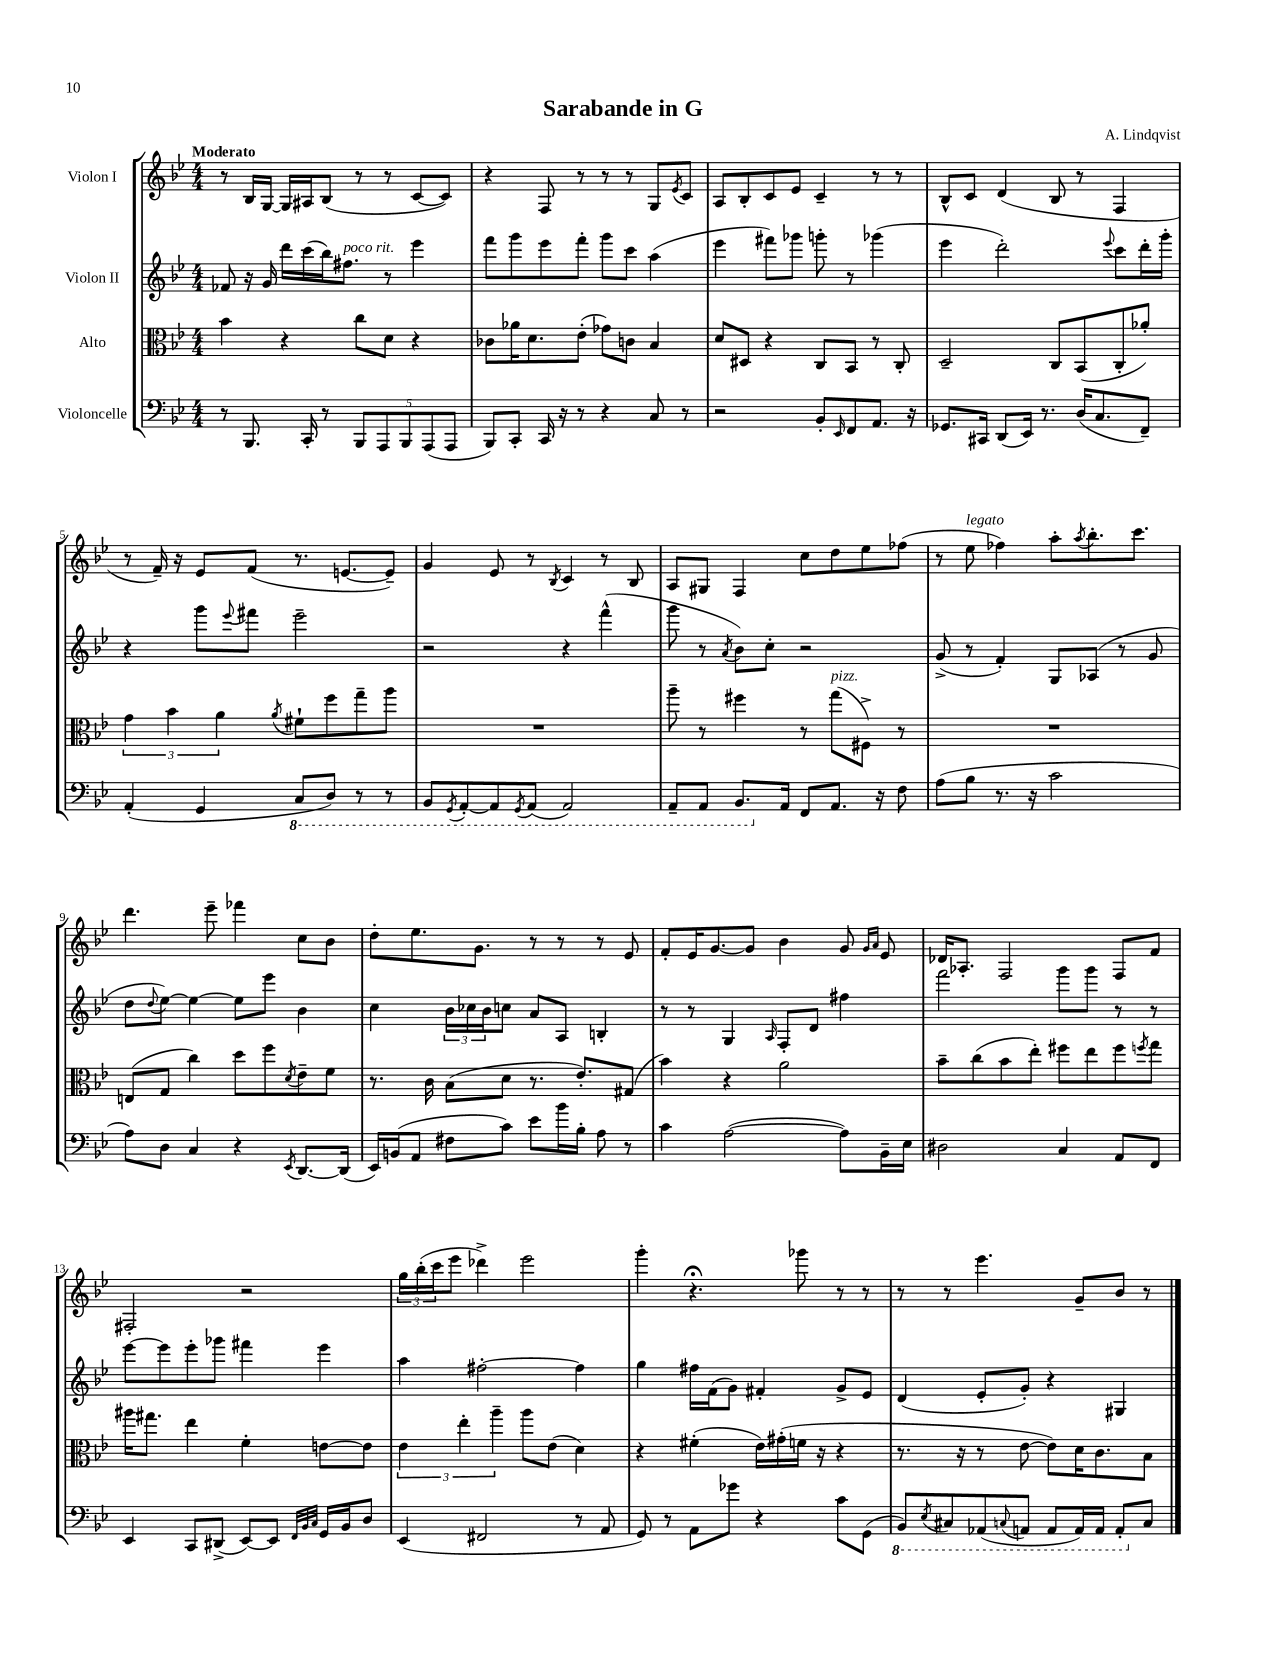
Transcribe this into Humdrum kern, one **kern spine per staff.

**kern	**kern	**kern	**kern
*staff4	*staff3	*staff2	*staff1
*clefF4	*clefC3	*clefG2	*clefG2
*k[b-e-]	*k[b-e-]	*k[b-e-]	*k[b-e-]
*M4/4	*M4/4	*M4/4	*M4/4
8r	4b-	8f-	8r
8.BBB-	.	16r	16B-
.	.	16g	[16G
.	4r	16ddd	16G]
16CC'	.	(16ccc	16A#
8r	.	16bb-)	(8B-
.	.	8.ff#	.
10BBB-	8cc	.	8r
10AAA	.	.	.
.	8d	8r	8r
10BBB-	.	.	.
.	4r	4eee-	[8c
(10AAA	.	.	.
.	.	.	8c])
10AAA	.	.	.
=	=	=	=
8BBB-)	8c-	8fff	4r
8CC'	16a-	8ggg	.
.	8.d	.	.
16CC	.	8eee-	8F
16r	.	.	.
8r	(8e-'	8fff'	8r
4r	8g-)	8ggg	8r
.	8c	8ccc	8r
8C	4B-	(4aa	8G
.	.	.	8qe-
8r	.	.	8c
=	=	=	=
2r	8d	4eee-	8A
.	8D#	.	8B-'
.	4r	8fff#)	8c
.	.	8ggg-	8e-
8BB-'	8C	8ggg'	4c~
16qqEE-	.	.	.
8FF	8BB-	8r	.
8.AA	8r	(4ggg-	8r
.	8C'	.	8r
16r	.	.	.
=	=	=	=
8.GG-	2D~	4eee-	8B-^^
.	.	.	8c
16CC#	.	.	.
(8DD	.	2ddd')	(4d
16EE-)	.	.	.
8.r	.	.	.
.	8C	.	8B-
(16D	(8BB-	.	8r
8.C	.	.	.
.	.	8qqeee-	.
.	8C'	8ccc	4F
8FF~)	8a-')	16ddd'	.
.	.	16ggg'	.
=	=	=	=
(4AA'	6g	4r	8r
.	.	.	16f~)
.	6b-	.	.
.	.	.	16r
4GG	.	8ggg	8e-
.	6a	.	.
.	.	8qqeee-	.
.	.	8fff#	(8f
.	8qa	.	.
8CC	8f#`	2eee-~	8.r
8DD)	8ff	.	.
.	.	.	[8.e
8r	8gg~	.	.
8r	8aa	.	8e~])
=	=	=	=
8BBB-	1r	2r	4g
8qGGG	.	.	.
[8AAA'	.	.	.
8AAA]	.	.	8e-
8qGGG	.	.	.
(8AAA	.	.	8r
.	.	.	8qB-
2AAA)	.	4r	4c
.	.	(4fff^^	8r
.	.	.	8B-
=	=	=	=
8AAA~	8aa~	8ggg	8A
8AAA	8r	8r	8G#
.	.	8qa	.
8.BBB-	4ff#	8b-)	4F
.	.	8cc'	.
16AA	.	.	.
8FF	8r	2r	8cc
8.AA	(8gg	.	8dd
.	8F#^)	.	8ee-
16r	.	.	.
8F	8r	.	(8ff-
=	=	=	=
(8A	1r	(8g^	8r
8B-	.	8r	8ee-
8.r	.	4f')	4ff-)
16r	.	.	.
2c	.	8G	8aa'
.	.	.	8qaa
.	.	(8A-	8.bb-'
.	.	8r	.
.	.	.	8.ccc
.	.	8g	.
=	=	=	=
8A)	(8E	8dd	4.ddd
.	.	8qqdd	.
8D	8G	[8ee-)	.
4C	4cc)	4ee-_	.
.	.	.	8eee-~
4r	8dd	8ee-]	4fff-
.	8ff	8eee-	.
8qEE-	8qd	.	.
[8.DD	8e-~	4b-	8cc
.	8f	.	8b-
(16DD]	.	.	.
=	=	=	=
16EE-)	8.r	4cc	8dd'
(16BB	.	.	.
8AA	.	.	8.ee-
.	16c	.	.
8F#	(8B-	24b-	.
.	.	24cc-	.
.	.	.	8.g
.	.	24b-	.
8c)	8d	8cc	.
8e-	8.r	8a	8r
16b-	.	8A	8r
16B-'	8.e-')	.	.
8A	.	4B'	8r
8r	(8G#	.	8e-
=	=	=	=
4c	4b-)	8r	8f'
.	.	8r	16e-
.	.	.	[8.g
([2A	4r	4G	.
.	.	.	8g]
.	.	16qqA	.
.	2a	8F'	4b-
.	.	8d	.
8A])	.	4ff#	8g
.	.	.	16qqg
.	.	.	16qqa
16BB-~	.	.	8e-
16E-	.	.	.
=	=	=	=
2D#	8b-~	2fff	16d-
.	.	.	8.A-'
.	(8cc	.	.
.	8b-	.	2F
.	8ee-')	.	.
4C	8ff#	8ggg	.
.	8ee-	8ggg	.
8AA	8ff#	8r	8F
.	8qff	.	.
8FF	8gg	8r	8f
=	=	=	=
4EE-	16aa#	[8eee-	2F#'
.	8.gg#	.	.
.	.	8eee-]	.
8CC	4ee-	8eee-'	.
(8DD#^	.	8ggg-	.
[8EE-)	4f'	4fff#	2r
8EE-]	.	.	.
32qqFF	.	.	.
32qqBB-	.	.	.
32qqC	.	.	.
16GG	[8e	4eee-	.
16BB-	.	.	.
8D	8e]	.	.
=	=	=	=
(4EE-	6e-	4aa	24gg
.	.	.	(24bb-'
.	.	.	24ccc
.	.	.	8eee-
.	6ee-'	.	.
2FF#	.	[2ff#'	4ddd-^)
.	6aa~	.	.
.	8aa	.	2eee-
.	(8e-	.	.
8r	4d)	4ff#]	.
8AA	.	.	.
=	=	=	=
8GG)	4r	4gg	4ggg'
8r	.	.	.
8AA	(4f#'	16ff#	4.r;
.	.	(16f	.
8g-	.	8g)	.
4r	16e-)	4f#'	.
.	(16g#'	.	.
.	16f	.	8ggg-
.	16r	.	.
8c	4r	8g^	8r
(8GG	.	8e-	8r
=	=	=	=
8BBB-)	8.r	(4d	8r
8qEE-	.	.	.
8CC#	.	.	8r
.	16r	.	.
(8AAA-	8r	8e-'	4.eee-
8qqCC	.	.	.
8AAA	[8e-	8g')	.
8AAA	8e-])	4r	.
16AAA)	16d	.	8g~
16AAA	8.c	.	.
8AAA'	.	4G#	8b-
8C	8B-	.	8r
==	==	==	==
*-	*-	*-	*-
